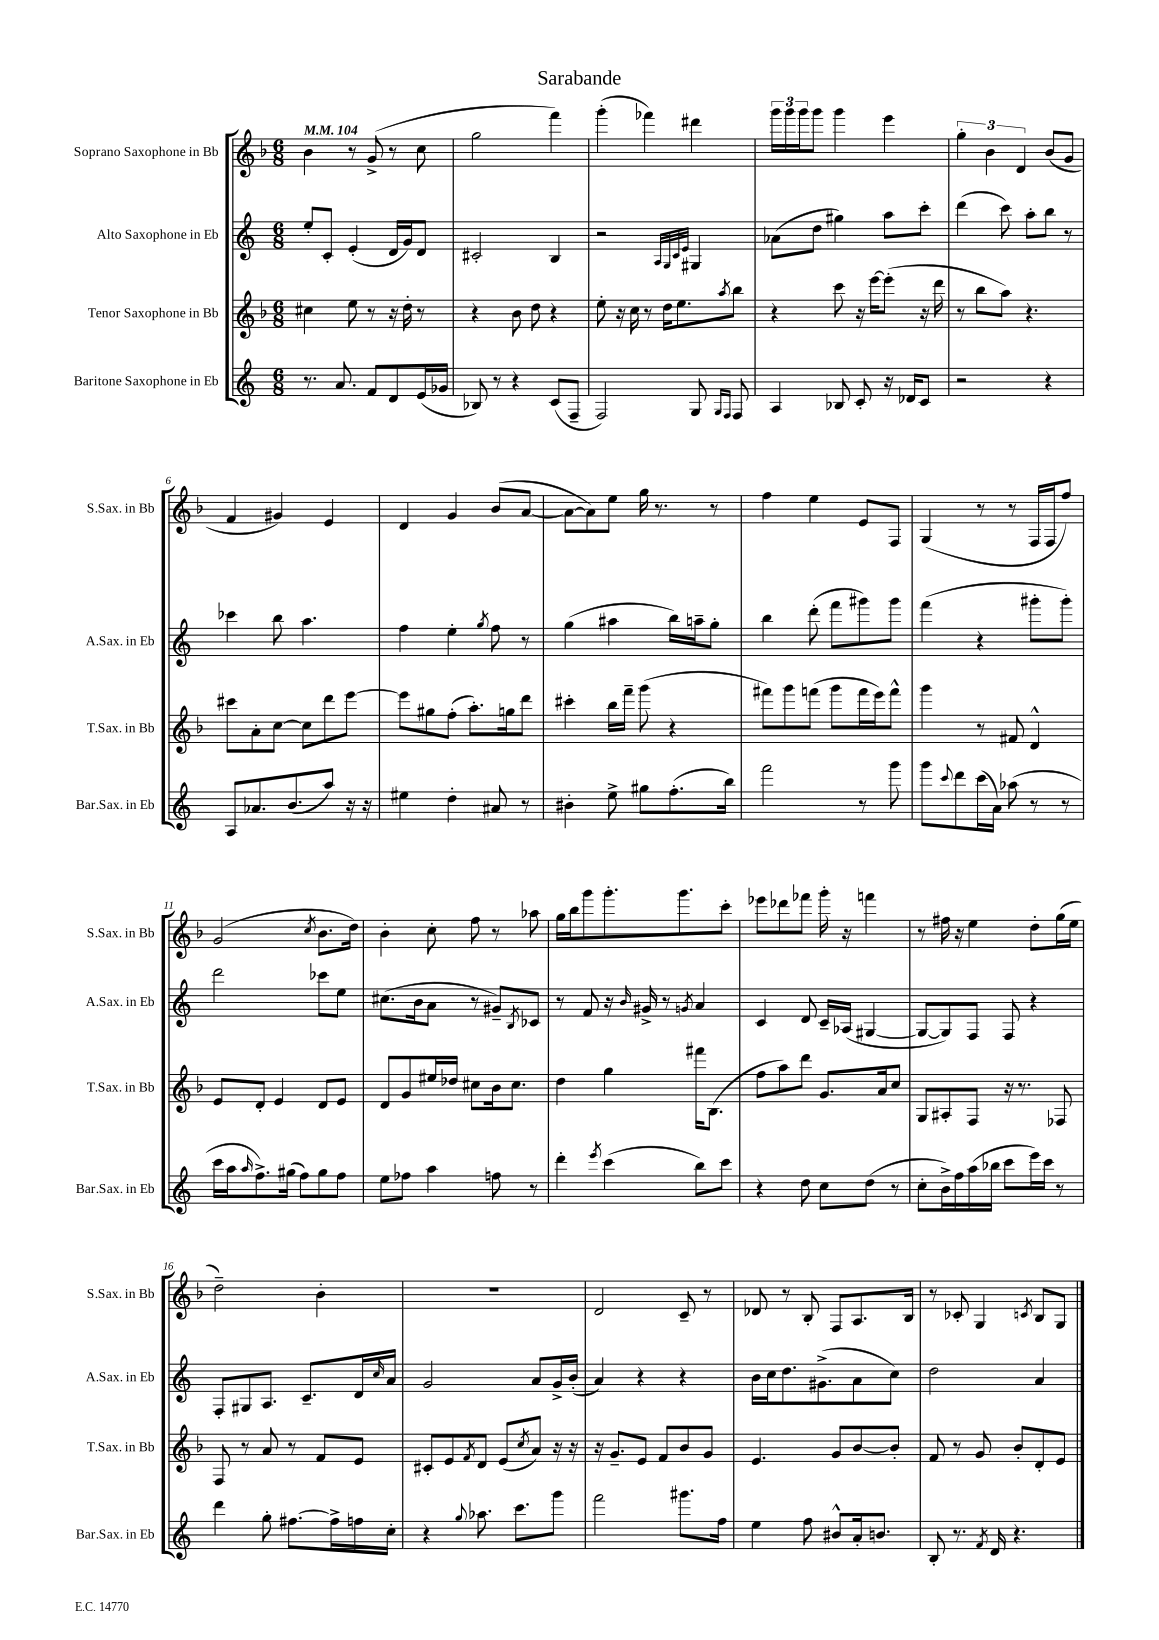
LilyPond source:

\header { title = "Sarabande" }
<<
\new StaffGroup <<
\new Staff = "s0" \with { instrumentName = "Soprano Saxophone in Bb" shortInstrumentName = "S.Sax. in Bb" } {
    \clef treble \key f \major \numericTimeSignature \time 6/8 \tempo 4 = 104
    bes'4 r8 g'8->( r8 c''8 |
    g''2 f'''4) |
    g'''4-.( fes'''4) dis'''4 |
    \tuplet 3/2 { g'''16 g'''16 g'''16 } g'''8 g'''4 e'''4 |
    \tuplet 3/2 { g''4-. bes'4 d'4 } bes'8( g'8 |
    f'4 gis'4) e'4 |
    d'4 g'4 bes'8( a'8~ |
    a'8~ a'8) e''8 g''16 r8. r8 |
    f''4 e''4 e'8 f8 |
    g4( r8 r8 f16 f16 f''8) |
    g'2( \acciaccatura { c''8 } bes'8. d''16) |
    bes'4-. c''8-. f''8 r8 aes''8 |
    g''16 bes''16 g'''8 g'''8.-. g'''8. c'''8-. |
    ees'''8 des'''8 fes'''8 g'''16-. r16 f'''4 |
    r8 fis''16 r16 e''4 d''8-. g''16( e''16 |
    d''2--) bes'4-. |
    R2. |
    d'2 c'8-- r8 |
    des'8 r8 bes8-. f8 a8. bes16 |
    r8 ces'8-. g4 \acciaccatura { c'8 } bes8 g8 \bar "|." |
}
\new Staff = "s1" \with { instrumentName = "Alto Saxophone in Eb" shortInstrumentName = "A.Sax. in Eb" } {
    \clef treble \key c \major \numericTimeSignature \time 6/8
    e''8-. c'8-. e'4-.( d'16 g'16) d'8 |
    cis'2-. b4 |
    r2 \grace { a32 g32 c'32 e'32 } gis4 |
    aes'8( d''8 gis''4) a''8 c'''8-. |
    d'''4( c'''8) a''8-. b''8 r8 |
    ces'''4 b''8 a''4. |
    f''4 e''4-. \acciaccatura { g''8 } f''8 r8 |
    g''4( ais''4 b''16) a''16-- g''8-. |
    b''4 d'''8-.( f'''8 gis'''8) gis'''8 |
    f'''4( r4 gis'''8-. gis'''8-.) |
    d'''2 ces'''8 e''8 |
    cis''8.( b'16 a'8 r8 gis'8--) \acciaccatura { b8 } ces'8 |
    r8 f'8 r16 \grace { b'16 } gis'16-> r8 \acciaccatura { g'8 } a'4 |
    c'4 d'8 c'16-- aes16( gis4~ |
    gis8~ gis8) f8 f8 r4 |
    f8-. gis8 a8. c'8.-- d'16 \grace { c''16 } a'16 |
    g'2 a'8 g'16-> b'16-.( |
    a'4) r4 r4 |
    b'16 c''16 d''8. gis'8.->( a'8 c''8) |
    d''2 a'4 \bar "|." |
}
\new Staff = "s2" \with { instrumentName = "Tenor Saxophone in Bb" shortInstrumentName = "T.Sax. in Bb" } {
    \clef treble \key f \major \numericTimeSignature \time 6/8
    cis''4 e''8 r8 r16 d''16-. r8 |
    r4 bes'8 d''8 r4 |
    e''8-. r16 c''16 r8 d''16 e''8. \acciaccatura { a''8 } bes''8 |
    r4 c'''8 r16 e'''16~ e'''8-.( r16 d'''16 |
    r8 bes''8 a''8) r4. |
    cis'''8 a'8-. c''8~ c''8 d'''8 e'''8~ |
    e'''8 gis''8 f''8-.( a''8.-.) g''16 d'''8 |
    cis'''4-. bes''16 f'''16-- g'''8( r4 |
    fis'''8) g'''8 f'''8( g'''8 f'''16 e'''16) f'''8-^ |
    g'''4 r8 fis'8 d'4-^ |
    e'8 d'8-. e'4 d'8 e'8 |
    d'8 g'8 eis''16 des''16 cis''8 bes'16 cis''8. |
    d''4 g''4 fis'''16 bes8.( |
    f''8 a''8) d'''8 g'8. a'16 c''8 |
    g8 ais8-. f8 r16 r8. fes8 |
    f8 r8 a'8 r8 f'8 e'8 |
    cis'8-. e'8 \acciaccatura { f'8 } d'8 e'8( \acciaccatura { c''8 } a'8) r16 r16 |
    r16 g'8.-- e'8 f'8 bes'8 g'8 |
    e'4. g'8 bes'8~ bes'8-. |
    f'8 r8 g'8 bes'8-. d'8-. e'8 \bar "|." |
}
\new Staff = "s3" \with { instrumentName = "Baritone Saxophone in Eb" shortInstrumentName = "Bar.Sax. in Eb" } {
    \clef treble \key c \major \numericTimeSignature \time 6/8
    r8. a'8. f'8 d'8 e'16( ges'16 |
    bes8) r8 r4 c'8( f8-- |
    f2) g8 \grace { g16 f16 } f8 |
    a4 bes8 c'8-. r16 des'16 c'8 |
    r2 r4 |
    a8 aes'8. b'8.( a''8) r16 r16 |
    eis''4 d''4-. ais'8 r8 |
    bis'4-. e''8-> gis''8 f''8.-.( b''16) |
    f'''2 r8 g'''8 |
    g'''8 \appoggiatura { c'''8 } d'''8 c'''16( a'16) aes''8( r8 r8 |
    c'''16 a''16 \grace { a''16 } f''8.->) gis''16( f''8) gis''8 f''8 |
    e''8 fes''8 a''4 f''8 r8 |
    d'''4-. \acciaccatura { e'''8 } c'''4( b''8) c'''8 |
    r4 d''8 c''8 d''8( r8 |
    c''8-. b'16->) f''16 a''16( bes''16 c'''8 e'''16) c'''16 r8 |
    d'''4 g''8-. fis''8.~ fis''16-> f''16 c''16-. |
    r4 \appoggiatura { g''8 } aes''8. c'''8. g'''8 |
    f'''2 gis'''8. f''16 |
    e''4 f''8 bis'8-^ a'16-. b'8. |
    b8-. r8. \acciaccatura { f'8 } d'16 r4. \bar "|." |
}
>>
>>
